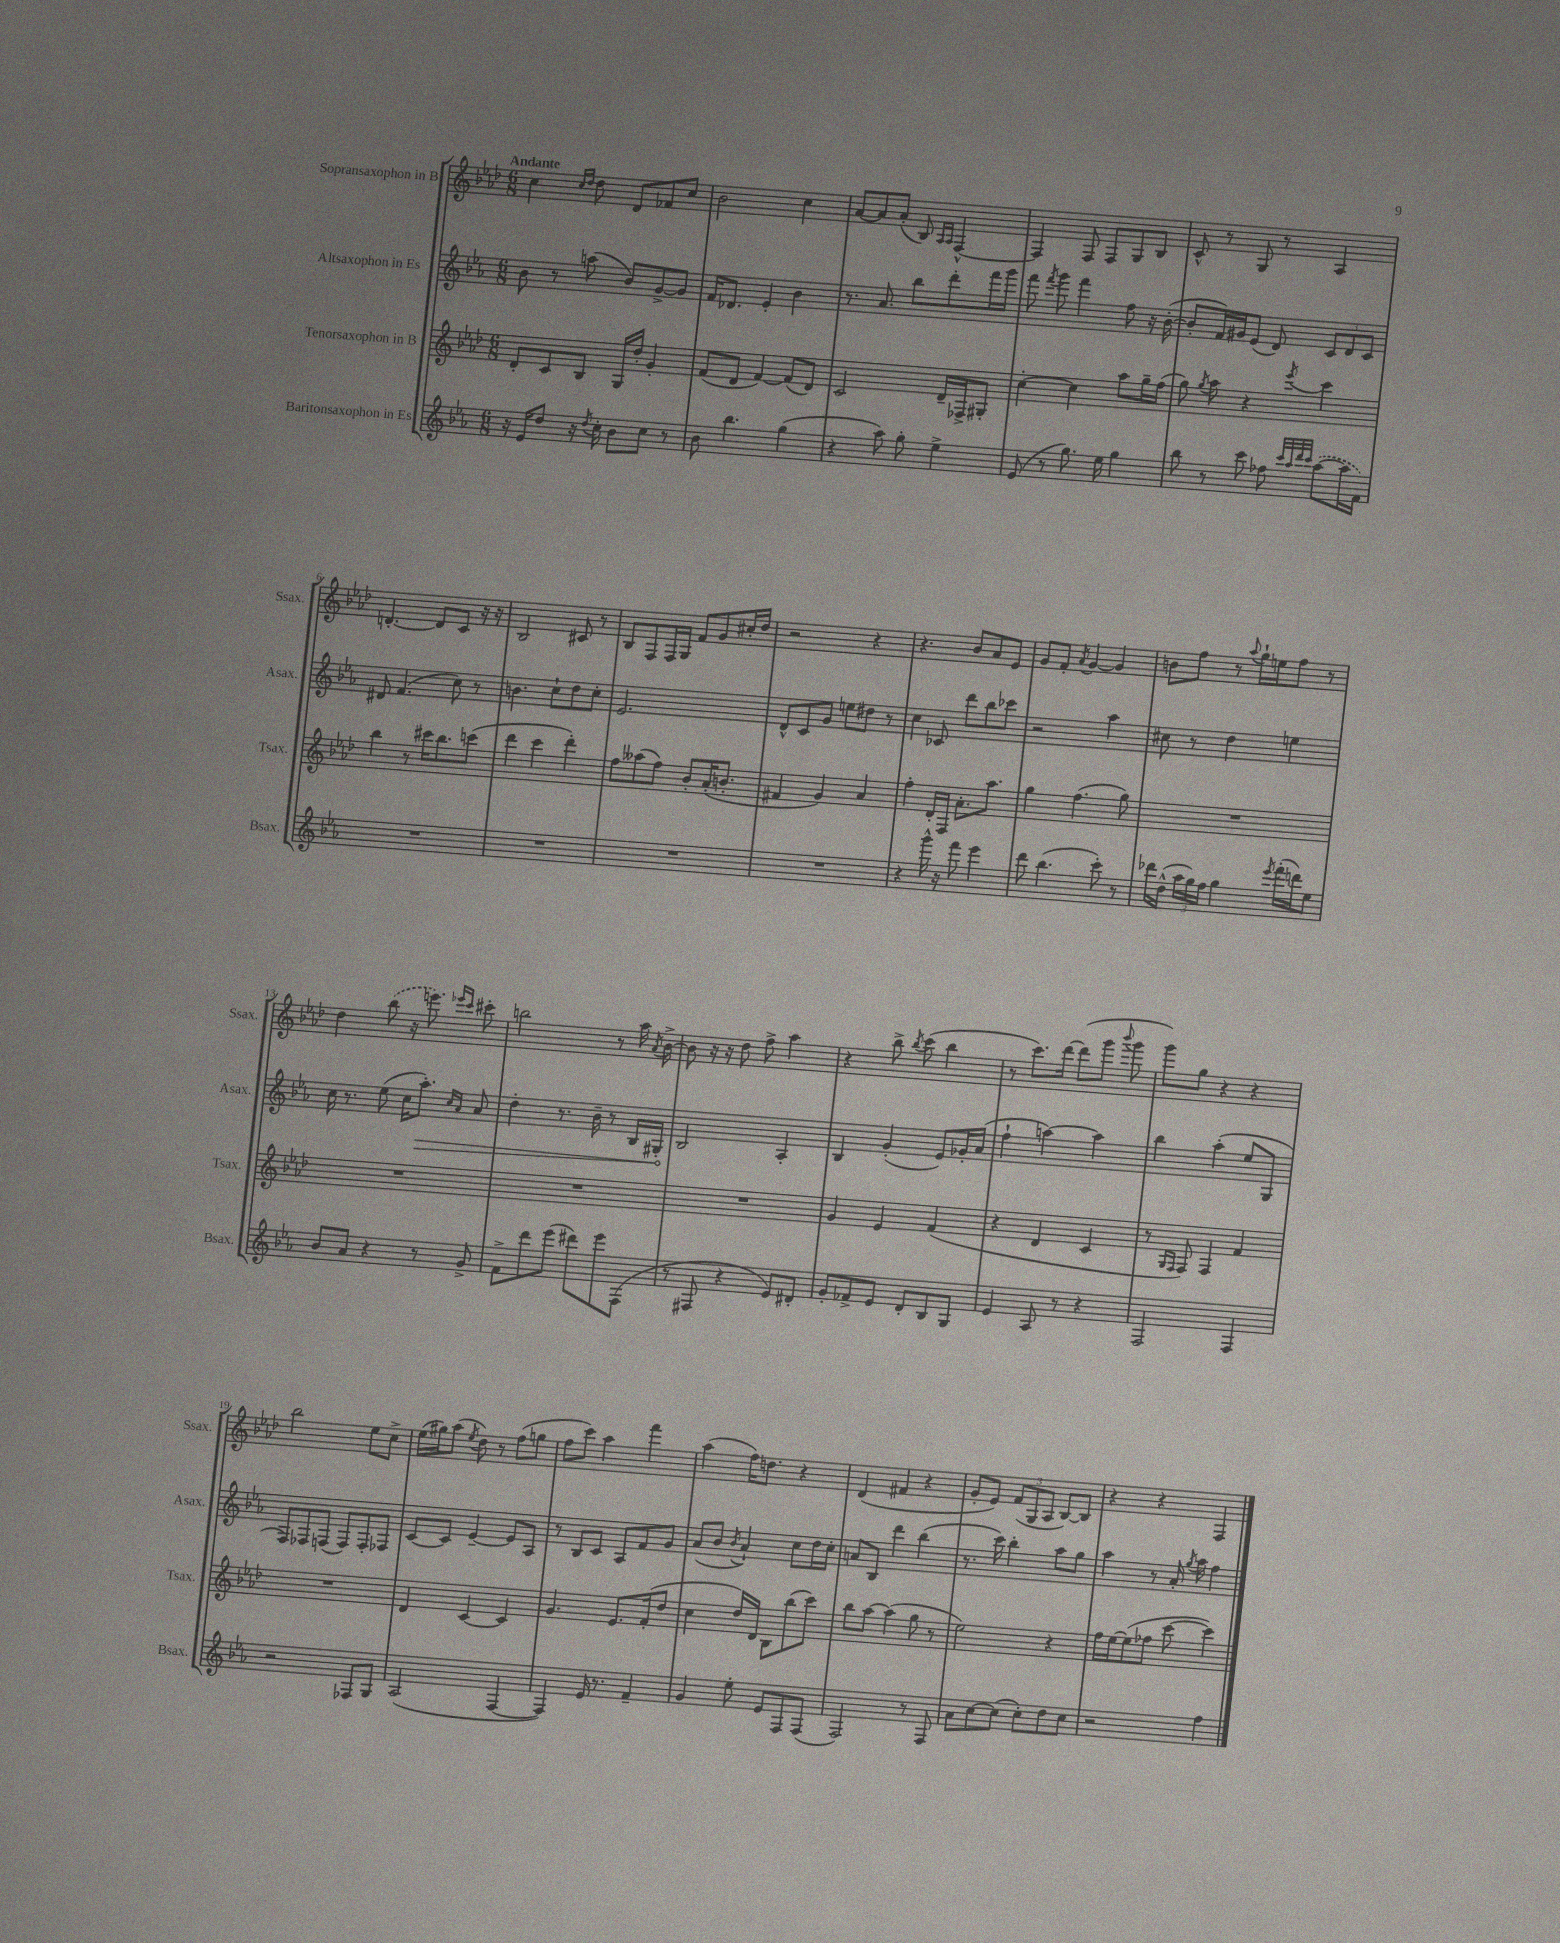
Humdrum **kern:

**kern	**kern	**kern	**dynam	**kern
*part4	*part3	*part2	*part2	*part1
*staff4	*staff3	*staff2	*staff2	*staff1
*I"Baritonsaxophon in Es	*I"Tenorsaxophon in B	*I"Altsaxophon in Es	*	*I"Sopransaxophon in B
*I'Bsax.	*I'Tsax.	*I'Asax.	*	*I'Ssax.
*clefG2	*clefG2	*clefG2	*	*clefG2
*k[b-e-a-]	*k[b-e-a-d-]	*k[b-e-a-]	*	*k[b-e-a-d-]
*M6/8	*M6/8	*M6/8	*	*M6/8
=1	=1	=1	=1	=1
!	!	!	!	!LO:TX:a:B:t=Andante
16r	8d-'/L	8b-\	.	4cc\
16e-/KL	.	.	.	.
8dd/J	8c/	8r	.	.
.	.	.	.	16qqcc/LL
.	.	.	.	16qqdd-/JJ
16r	8B-/J	(8aan\	.	8dd-\
8qdd/	.	.	.	.
16cc'\	.	.	.	.
8b-\L	16G/LL	8b-/L)	.	8d-/L
.	16dd-'/JJ	.	.	.
8cc\J	4g'/	[8g^/	.	8f-X/
8r	.	8g/J]	.	8cc/J
=2	=2	=2	=2	=2
8b-\	(8f/L	16f/KL	.	2b-\
.	.	8.d-X/J	.	.
4.bb-\	8d-/J	.	.	.
.	[4f/)	4e-'/	.	.
(4gg\	(8f/L]	4b-\	.	4cc\
.	8d-/J)	.	.	.
=3	=3	=3	=3	=3
4r	2c/	8.r	.	[8a-/L
.	.	.	.	8a-/]
.	.	8.a-/	.	.
8aa-\)	.	.	.	(8a-'/J
8gg'\	.	8bb-\L	.	8B-/)
.	.	.	.	16qqA-/LL
.	.	.	.	16qqA-/JJ
4ee-^\	16d-~/LL	8ddd'\	.	[4F^^/
.	16F-X^/J	.	.	.
.	8G#X'/J	16fff\L	.	.
.	.	16ggg\JJ	.	.
=4	=4	=4	=4	=4
(8e-/	[4cc'\	8fff\	.	4F/]
.	.	8qfff/	.	.
8r	.	8ggg\	.	.
8.gg\)	4cc\]	4fff\	.	8F/
.	.	.	.	8F/L
16ee-\	.	.	.	.
4gg\	8aa-\L	8ff\	.	8G/
.	16gg~\L	16r	.	8B-/J
.	(16ff\JJ	([16b-'\	.	.
=5	=5	=5	=5	=5
8bb-\	8gg\)	8b-'/L]	.	8c^^/
.	8qgg/	.	.	.
8r	8aa-\	16f/L)	.	8r
.	.	16g#X/J	.	.
8ccc\	4r	(8e-/J	.	8G/
8ff-X\	.	8d/)	.	8r
32qqccc/LLL	.	.	.	.
32qqaa-/	.	.	.	.
32qqddd/	.	.	.	.
32qqccc/JJJ	8qeee-/	.	.	.
([8aa-\L	4ccc\	12c/L	.	4A-/
.	.	12d/	.	.
16aa-\L]	.	.	.	.
.	.	12c/J	.	.
16f\JJ)	.	.	.	.
!!LO:LB:g=z
=6	=6	=6	=6	=6
2.r	4bb-\	8d#X/	.	[4.dn'/
.	.	(4.f/	.	.
.	8r	.	.	.
.	16ccc#X\KL	.	.	8d/L]
.	8.bb-\	.	.	.
.	.	8cc\)	.	8c/J
.	(8cccn\J	8r	.	16r
.	.	.	.	16r
=7	=7	=7	=7	=7
2.r	4ddd-\	4.bn\	.	2B-/
.	4ccc\	.	.	.
.	.	8cc`\L	.	.
.	4ddd-'\)	8dd\	.	8c#X/
.	.	8cc'\J	.	8r
=8	=8	=8	=8	=8
2.r	8ff\L	2.e-/	.	8B-/L
.	(8aa--X\	.	.	8F/
.	8ff\J)	.	.	16F/L
.	.	.	.	16G/JJ
.	8b-'/L	.	.	8f/L
.	(16a-'/K	.	.	8g/
.	8.bn'/J	.	.	.
.	.	.	.	16cc#X'/L
.	.	.	.	16dd-/JJ
=9	=9	=9	=9	=9
2.r	4f#X/	8d^^/L	.	2r
.	.	8c/	.	.
.	4g/)	8g/J	.	.
.	.	8een\L	.	.
.	4a-/	8dd#X\J	.	4r
.	.	8r	.	.
=10	=10	=10	=10	=10
4r	4ff'\	4cc\	.	4.r
16ggg^^\	16d-'/LL	8c-X/	.	.
16r	16F/JJ	.	.	.
8fff\	8.a-'\L	8ddd\L	.	8b-/L
4eee-\	.	8bb-\	.	8a-/
.	8.aa-\J	.	.	.
.	.	8ccc-X\J	.	8e-/J
=11	=11	=11	=11	=11
8ddd\	4gg\	2r	.	8g/L
(4.bb-\	.	.	.	8f'/J
.	.	.	.	8qa-/
.	(4.ff\	.	.	[4g/
8ccc'\)	.	4aa-\	.	4g/]
8r	8gg\)	.	.	.
=12	=12	=12	=12	=12
16ddd-X\LL	2.r	8cc#X\	.	8bn\L
(16dd^^\JJ	.	.	.	.
24aa-\LL	.	8r	.	8ff\J
24gg\)	.	.	.	.
24ff\JJ	.	.	.	.
4gg\	.	4dd\	.	8r
.	.	.	.	8qqaa-/
.	.	.	.	16gg`\LL
.	.	.	.	16een\J
8qeee-/	.	.	.	.
(16fff'\LL	.	4een\	.	8ff\J
16dddn\J)	.	.	.	.
8ee-\J	.	.	.	8r
!!LO:LB:g=z
=13	=13	=13	=13	=13
8b-/L	2.r	16cc\	.	4dd-\
.	.	8.r	.	.
8a-/J	.	.	.	.
4r	.	(8ee-\	.	(8bb-\
.	.	16cc\KL	.	16r
!	!	!	!LO:HP:b	!
.	.	8.aa-'\J)	>	8.eeen\)
8r	.	.	.	.
.	.	16qqcc/LL	.	16qqeee-X/LL
.	.	16qqa-/JJ	.	16qqccc/JJ
8g^/	.	8a-/	.	8ccc#X'\
=14	=14	=14	=14	=14
8f^\L	2.r	4dd'\	.	2bbn\
8ddd\	.	.	.	.
(8eee-\J	.	8.r	.	.
8ddd#X\L)	.	.	.	.
.	.	16b-~\	.	.
8eee-\	.	8r	.	8r
(8F\J	.	16B-/LL	.	16aa-\
.	.	.	.	8qa-/
.	.	16G#X'/JJ	.	[16b-^\
.	.	.	]	.
=15	=15	=15	=15	=15
8r	2.r	2B-/	.	8b-\]
8F#X/	.	.	.	16r
.	.	.	.	16r
4r	.	.	.	8dd-\
.	.	.	.	8ff^\
8e-/L)	.	4A-'/	.	4aa-\
8d#X'/J	.	.	.	.
=16	=16	=16	=16	=16
8g'/L	4g/	4B-/	.	4r
8f-X^/	.	.	.	.
8e-/J	4e-/	(4g'/	.	8bb-^\
.	.	.	.	8qbb-/
8d'/L	.	.	.	(8ccc\
8B-/	(4f/	8e-/L)	.	4bb-\
8G/J	.	16g-X'/L	.	.
.	.	(16a-/JJ	.	.
=17	=17	=17	=17	=17
4e-/	4r	4ff`\	.	8r
.	.	.	.	8.ccc\L)
8A-/	4d-/	[4aan\)	.	.
.	.	.	.	[16ddd-\Jk
8r	.	.	.	(8ddd-\L]
4r	4c/	4aa\]	.	8ggg\J
.	.	.	.	8qqbbb-/
.	.	.	.	8ggg\
=18	=18	=18	=18	=18
2F/	8r	4bb-\	.	8ggg\L)
.	16qqG/LL	.	.	.
.	16qqF/JJ	.	.	.
.	8F/)	.	.	8gg\J
.	4F/	(4aa-'\	.	4r
4F/	4f/	8ee-/L	.	4r
.	.	8G/J	.	.
!!LO:LB:g=z
=19	=19	=19	=19	=19
2r	2.r	8F/L)	.	2bb-\
.	.	8F-X/	.	.
.	.	(8Fn/J	.	.
.	.	8F/L)	.	.
8F-X/L	.	8F'/	.	8ee-\L
8G/J	.	8F-X/J	.	8cc^\J
=20	=20	=20	=20	=20
(2A-/	4d-/	[8c/L	.	(16ee-\LL
.	.	.	.	16gg#X\J)
.	.	8c/J]	.	(8aa-\J
.	.	.	.	8qee-/
.	[4c/	[4e-~/	.	8dd-\)
.	.	.	.	8r
[4F/	4c/]	8e-/L]	.	(8ff\L
.	.	8A-/J	.	8ggn\J
=21	=21	=21	=21	=21
4F/])	4.g/	8r	.	8ff\L
.	.	8B-/L	.	8ccc\J)
16e-/	.	8c/J	.	4aa-\
8.r	.	.	.	.
.	8.e-/L	8A-/L	.	.
4f~/	.	8f/	.	4fff\
.	(16f'/k	.	.	.
.	8dd-/J	8g/J	.	.
=22	=22	=22	=22	=22
4g/	4cc\	(8a-/L	.	(4aa-\
.	.	8b-/J	.	.
.	.	8qb-/	.	.
8ee-'\	16dd-/LL)	4a-`/)	.	16ff\KL)
.	16d-/JJ	.	.	8.ddn\J
8e-/L	8B-\L	.	.	.
8F/	(8bb-\	8cc\L	.	4r
(8F/J	8ccc\J)	16dd\L	.	.
.	.	16cc'\JJ	.	.
=23	=23	=23	=23	=23
2F/)	8bb-\L	8an/L	.	(4d-/
.	[8aa-\J	8B-/J	.	.
.	(4aa-\]	4ddd\	.	4f#X/
8r	8gg\	(4bb-\	.	4r
8F/	8r	.	.	.
=24	=24	=24	=24	=24
8a-\L	2ee-\)	8.r	.	8g'/L
[8cc\	.	.	.	8e-/J)
.	.	16ccc\)	.	.
(8cc\J]	.	4bb-'\	.	(12f/L
.	.	.	.	12G/
8cc'\L)	.	.	.	.
.	.	.	.	12A-/J
8dd\	4r	8aa-\L	.	[8B-/L)
8cc\J	.	8gg\J	.	8B-/J]
=25	=25	=25	=25	=25
2r	16ff\LL	4aa-\	.	4r
.	[16ee-\J	.	.	.
.	(8ee-\]	.	.	.
.	8ff-X\J	8r	.	4r
.	[8ccc\	16a-'/	.	.
.	.	8qgg/	.	.
.	.	16aa-\	.	.
4ff\	4ccc\])	4ff\	.	4F/
==	==	==	==	==
*-	*-	*-	*-	*-
